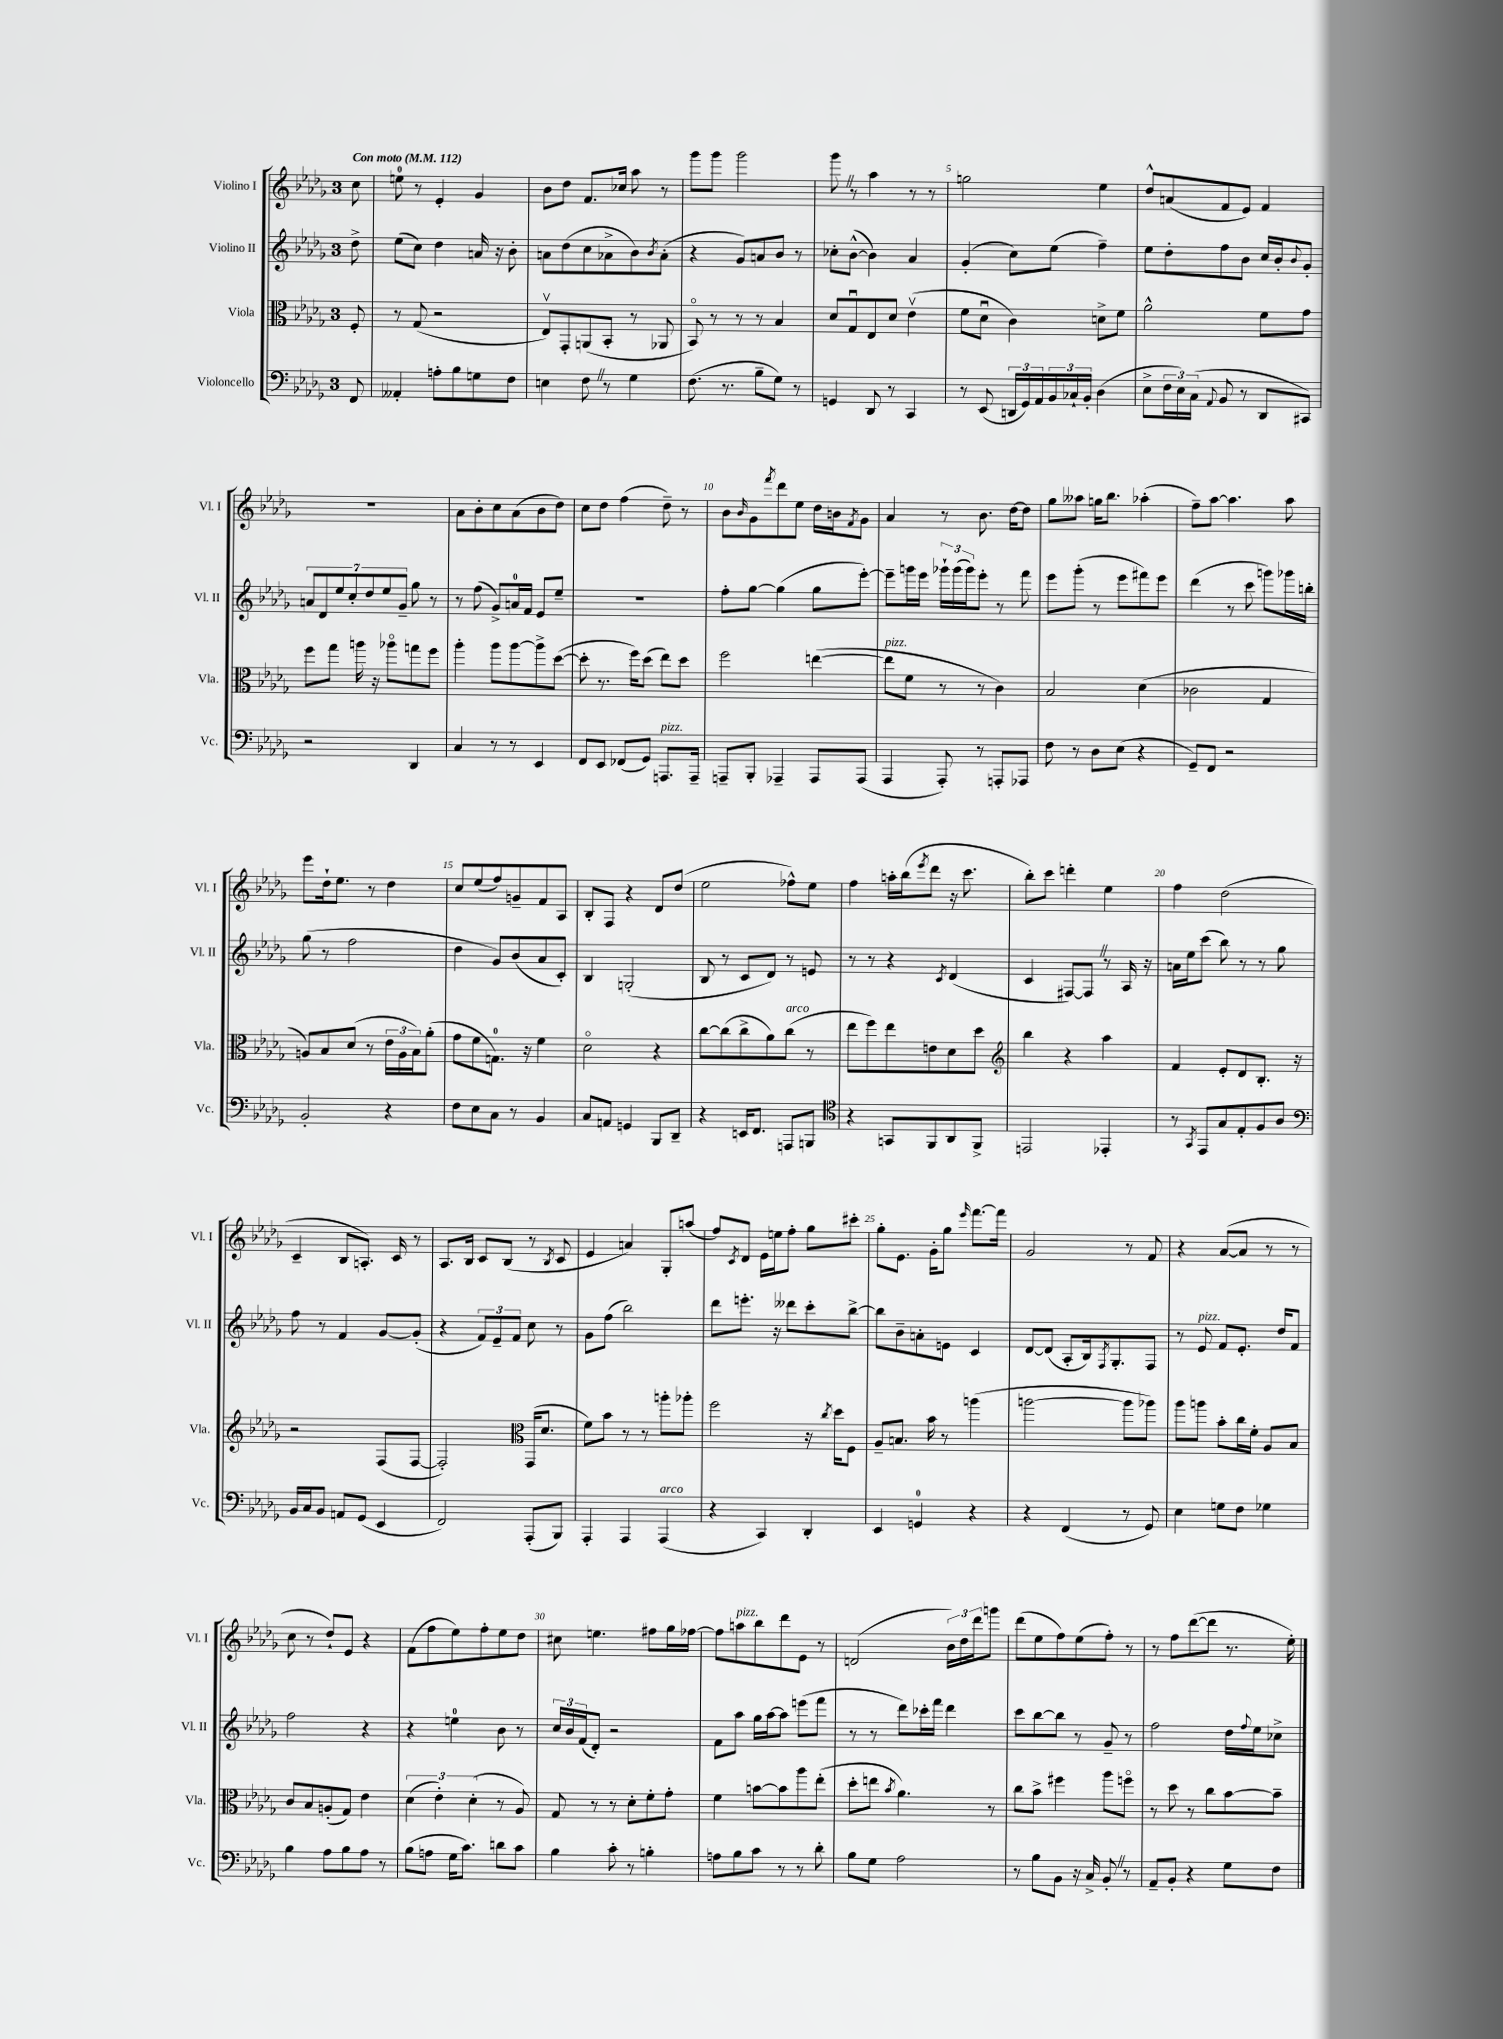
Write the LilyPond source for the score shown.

<<
\new StaffGroup <<
\new Staff = "s0" \with { instrumentName = "Violino I" shortInstrumentName = "Vl. I" } {
    \clef treble \key des \major \once \override Staff.TimeSignature.style = #'single-digit \time 3/4 \partial 8 \tempo "Con moto" 4 = 112
    c''8 |
    e''8-0 r8 ees'4-. ges'4 |
    bes'8 des''8 f'8. ces''16 aes''8 r8 |
    ges'''8 ges'''8 ges'''2 |
    ges'''8 \once \override BreathingSign.text = \markup { \musicglyph "scripts.caesura.straight" } \breathe r8 aes''4 r8 r8 |
    g''2 ees''4 |
    des''8-^ a'8( f'8 ees'8) f'4 |
    R2. |
    aes'8 bes'8-. c''8 aes'8( bes'8 des''8) |
    c''8 des''8 f''4( des''8--) r8 |
    bes'8 \grace { bes'16 } ges'8 \acciaccatura { f'''8 } des'''8 ees''8 des''16 b'16 \acciaccatura { f'8 } ges'8 |
    aes'4 r8 bes'8. des''16~ des''8 |
    ges''8 aeses''8 g''16 bes''8. aes''4-.( |
    f''8--) aes''8~ aes''4. aes''8 |
    ees'''8 des''16-! ees''8. r8 des''4 |
    c''8 ees''8( f''8) g'8-- f'8 aes8 |
    bes8-. f8 r4 des'8 des''8( |
    ees''2 fes''8-^) ees''8 |
    f''4 a''16-. bes''16( \acciaccatura { ees'''8 } des'''8 r16 c'''8. |
    bes''8-.) c'''8 d'''4-. ees''4 |
    f''4 des''2( |
    c'4-- bes8 a8.-.) c'16 r8 |
    aes8. bes16 c'8 bes8( r8 \acciaccatura { bes8 } c'8 |
    ees'4 a'4) ges8-. a''8( |
    f''8) \acciaccatura { c'8 } des'8 ees'16 e''16 f''8-. ges''8 cis'''8-. |
    ges''8-. ees'8. ges'16-. ges''8 \grace { ees'''16 } f'''8.~ f'''16 |
    ges'2 r8 f'8 |
    r4 aes'8~( aes'8 r8 r8 |
    c''8 r8 des''8-!) ees'8 r4 |
    f'8( f''8 ees''8) f''8-. ees''8 des''8 |
    cis''8 e''4. fis''8 ges''16 fes''16~ |
    fes''8 a''8^\markup { \italic "pizz." } bes''8 des'''8 ees'8 r8 |
    d'2( \tuplet 3/2 { bes'16) des''16 des'''16 } g'''8 |
    des'''8( ees''8 f''8) ees''8( f''8-.) r8 |
    r8 f''8 des'''8~( des'''8 r8. ees''16-.) \bar "|." |
}
\new Staff = "s1" \with { instrumentName = "Violino II" shortInstrumentName = "Vl. II" } {
    \clef treble \key des \major \once \override Staff.TimeSignature.style = #'single-digit \time 3/4 \partial 8
    des''8-> |
    ees''8( c''8) des''4 a'16 r16 bes'8-. |
    a'8 des''8( c''8 aes'8-> bes'8) \acciaccatura { bes'8 } aes'8-.( |
    r4 ges'8) a'8 bes'8 r8 |
    ces''8-. bes'8~-^( bes'4) aes'4 |
    ges'4-.( c''8) ees''8( f''4--) |
    ees''8 des''8-. f''8 bes'8 c''16 bes'16-. \appoggiatura { bes'8 } ges'8-. |
    \tuplet 7/4 { a'8 des'8 ees''8 c''8-. des''8 ees''8 ges'8-- } ges''8 r8 |
    r8 f''8( ges'8->) a'16-0 f'16 ees'8 ees''8-- |
    R2. |
    f''8-. ges''8~ ges''4( ges''8 ees'''8~-.) |
    ees'''8-- g'''16 ees'''16 \tuplet 3/2 { ges'''16-! ges'''16( ges'''16) } ees'''8-. r8 f'''8 |
    ees'''8 ges'''8-.( r8 ees'''8 fis'''8) ees'''8 |
    des'''4( r8 c'''8 g'''8) ges'''16 b''16-. |
    ges''8( r8 f''2 |
    des''4 ges'8) bes'8( aes'8 c'8-.) |
    bes4 g2-.( |
    bes8 r8 c'8 des'8) r8 e'8 |
    r8 r8 r4 \acciaccatura { c'8 } des'4( |
    c'4 fis8~) fis8 \once \override BreathingSign.text = \markup { \musicglyph "scripts.caesura.straight" } \breathe r8 aes16 r16 |
    a'16 ees''16 c'''8( bes''8) r8 r8 ges''8 |
    f''8 r8 f'4 ges'8~ ges'8-.( |
    r4 \tuplet 3/2 { f'8) ees'8-- f'8 } c''8 r8 |
    ges'8 f''8( bes''2) |
    des'''8 e'''8.-. r16 deses'''8 c'''8-. bes''8~-> |
    bes''8 bes'8-- a'8-. e'8 c'4 |
    des'8~ des'8( aes8-. bes16) \acciaccatura { f8 } ges8.-. f8 |
    r8 ees'8^\markup { \italic "pizz." } f'8 ees'8.-. des''16 f'8 |
    f''2 r4 |
    r4 e''4-0 bes'8 r8 |
    \tuplet 3/2 { c''16 bes'16 f'16( } des'8-.) r2 |
    f'8 aes''8 ges''16 aes''16~ aes''8 e'''8( f'''8 |
    r8 r8 des'''8) ces'''16-. f'''16 des'''4 |
    c'''8 bes''8~ bes''8 r8 ges'8-- r8 |
    f''2 des''16 \appoggiatura { f''8 } ees''16 ces''8-> \bar "|." |
}
\new Staff = "s2" \with { instrumentName = "Viola" shortInstrumentName = "Vla." } {
    \clef alto \key des \major \once \override Staff.TimeSignature.style = #'single-digit \time 3/4 \partial 8
    f8-. |
    r8 ges8( r2 |
    ees8\upbow) ges,8-. a,8( bes,8-. r8 aes,8 |
    bes,8\flageolet) r8 r8 r8 bes4 |
    des'8 ges8\downbow ees8 des'8 ees'4\upbow( |
    f'8 des'8\downbow c'4) d'8-> f'8 |
    aes'2-^ f'8 ges'8 |
    f''8 ges''8 a''16 r16 aes''8\flageolet g''8 f''8 |
    aes''4-. aes''8 aes''8~ aes''8-> des''8~( |
    des''8-. r8. f''16) des''8( ees''8) des''8 |
    f''2 e''4~( |
    e''8^\markup { \italic "pizz." } f'8 r8 r8 c'4) |
    bes2 des'4( |
    ces'2 ges4 |
    a8) bes8 des'8( r8 \tuplet 3/2 { ees'16 a16 bes16) } aes'8-.( |
    ges'8 f'8 g8.-0) r16 f'4 |
    des'2\flageolet r4 |
    c''8~ c''8( c''8-> aes'8) c''8^\markup { \italic "arco" }( r8 |
    ees''8 f''8) ees''8 e'8 des'8 des''8 |
    \clef treble bes''4 r4 aes''4 |
    f'4 ees'8-. des'8 bes8.-. r16 |
    r2 f8( f8~ |
    f2-.) \clef alto ges,16( des'8. |
    f'8) bes'8 r8 r8 a''8-. aes''8-. |
    f''2 r16 \acciaccatura { c''8 } des''16 f8 |
    aes8-- b8. bes'16 r8 a''4( |
    a''2~ a''8 aes''8) |
    aes''8 a''8 bes'8-. c''16 f'16-. aes8 bes8 |
    c'8 bes8 a8-.( ges8) ees'4 |
    \tuplet 3/2 { des'4( ees'4-.) des'4-.( } r8 aes8) |
    ges8 r8 r8 des'8-. f'8-. ges'8-. |
    f'4 b'8~ b'8 aes''8 ees''8-.( |
    des''8-. e''8 \acciaccatura { bes'8 } aes'4.) r8 |
    c''8 bes'8-> fis''4 aes''8 f''8\flageolet |
    r8 des''8 r8 c''8 bes'8~ bes'8-- \bar "|." |
}
\new Staff = "s3" \with { instrumentName = "Violoncello" shortInstrumentName = "Vc." } {
    \clef bass \key des \major \once \override Staff.TimeSignature.style = #'single-digit \time 3/4 \partial 8
    f,8 |
    aeses,4-. a8-. bes8 g8 f8 |
    e4 f8 \once \override BreathingSign.text = \markup { \musicglyph "scripts.caesura.straight" } \breathe r8 ges4 |
    f8.( r8. bes8-- ges8) r8 |
    g,4 des,8 r8 c,4 |
    r8 ees,8( \tuplet 3/2 { d,16 ges,16) aes,16 } \tuplet 3/2 { bes,16 ces16-! bes,16-. } des4( |
    ees8-> \tuplet 3/2 { f16 ees16) c16( } \appoggiatura { aes,8 } bes,8 r8 des,8 cis,8) |
    r2 des,4 |
    c4 r8 r8 ees,4 |
    f,8 ees,8 fes,8( ges,8) a,,8.^\markup { \italic "pizz." } a,,16-- |
    a,,8-- bes,,8-. aes,,4-- aes,,8 aes,,8( |
    aes,,4 aes,,8-.) r8 a,,8-. aes,,8 |
    f8 r8 des8 ees8( r4 |
    ges,8--) f,8 r2 |
    bes,2-. r4 |
    f8 ees8 c8 r8 bes,4 |
    c8 a,8 g,4 bes,,8 des,8-- |
    r4 e,16 f,8. a,,8 b,,8 |
    \clef tenor r4 g,8 f,8 aes,8 f,8-> |
    e,2 ees,4-. |
    r8 \acciaccatura { ges,8 } ees,8 ges8 ees8-. f8 aes8 |
    \clef bass bes,16 c16 bes,8 a,8 ges,8( ees,4 |
    f,2) aes,,8-.( bes,,8) |
    aes,,4-. aes,,4 aes,,4^\markup { \italic "arco" }( |
    r4 c,4) des,4-. |
    ees,4 g,4-0 r4 |
    r4 f,4( r8 ges,8) |
    ees4 g8 f8 ges4 |
    bes4 aes8 bes8 aes8 r8 |
    bes8( a8 ges16 c'8.) d'8 c'8 |
    bes4 c'8-. r8 b4-. |
    a8 bes8 c'8 r8 r8 des'8-. |
    bes8 ges8 aes2 |
    r8 bes8 bes,8 r16 c16-> bes,8-. \once \override BreathingSign.text = \markup { \musicglyph "scripts.caesura.straight" } \breathe r8 |
    aes,8-- bes,8-. r4 ges8 f8 \bar "|." |
}
>>
>>
\layout { \context { \Score \override BarNumber.break-visibility = ##(#f #t #t) barNumberVisibility = #(every-nth-bar-number-visible 5) } }
